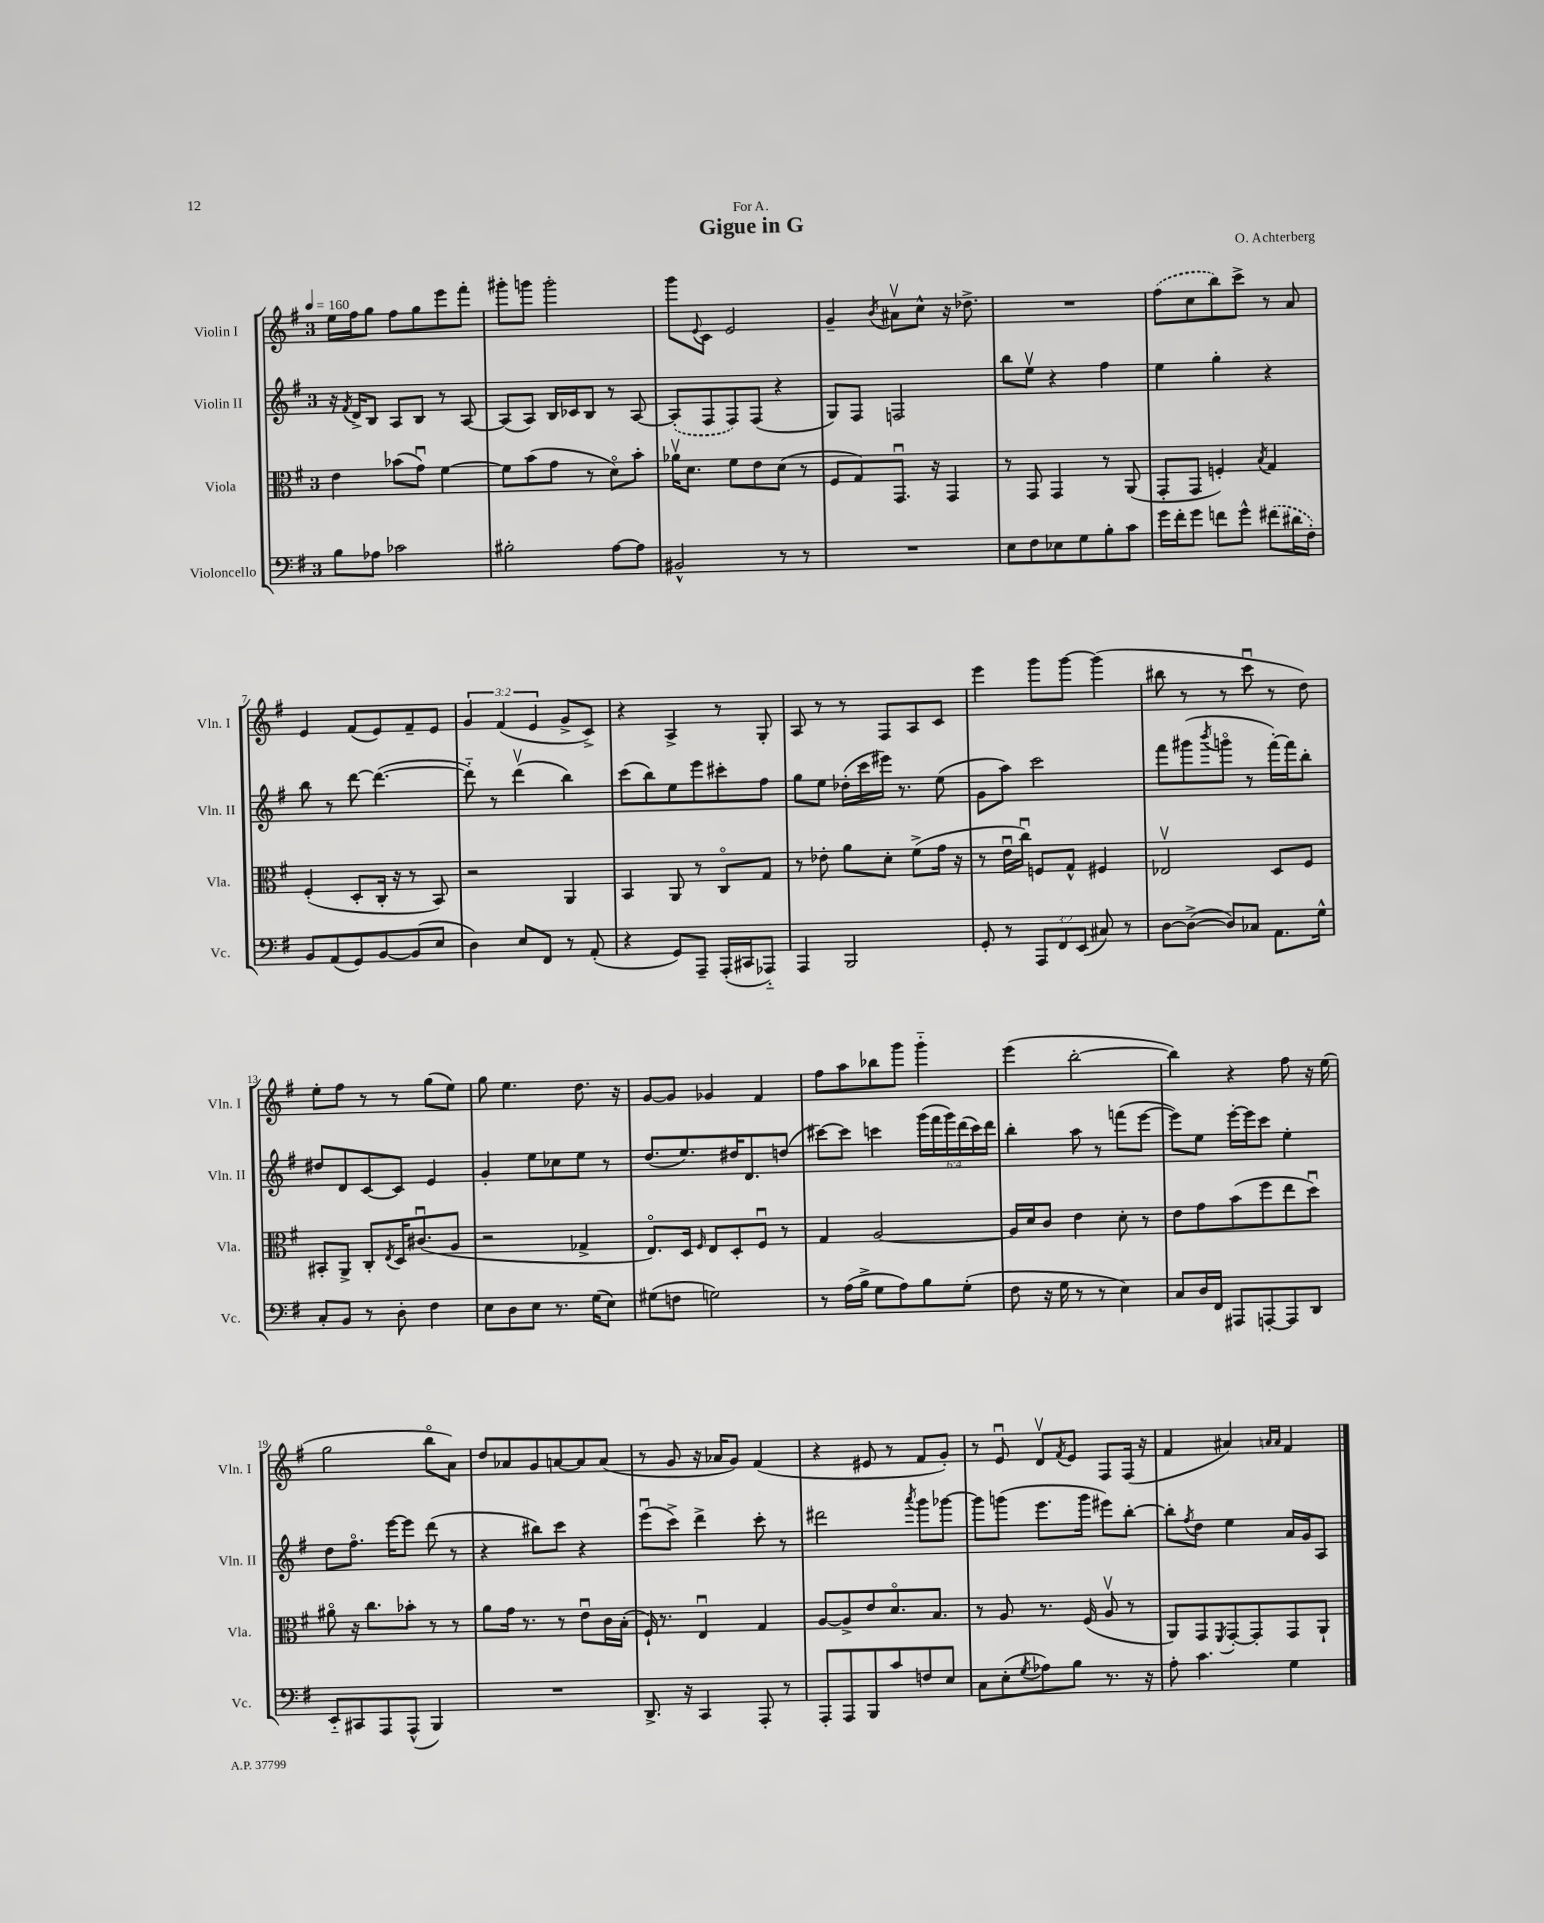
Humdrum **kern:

**kern	**kern	**kern	**kern
*staff4	*staff3	*staff2	*staff1
*clefF4	*clefC3	*clefG2	*clefG2
*k[f#]	*k[f#]	*k[f#]	*k[f#]
*M3/4	*M3/4	*M3/4	*M3/4
*MM160	*MM160	*MM160	*MM160
8B\L	4e\	16r	16ee\LL
.	.	8qf#/	.
.	.	16d^/LK	16ff#\J
8A-\J	.	8B/J	8gg\J
2c-\	(8b-\L	8A/L	8ff#\L
.	8gu\J)	8B/J	8gg\
.	[4f#\	8r	8eee\
.	.	[8A/	8fff#'\J
=	=	=	=
2B#'\	8f#\]L	(8A/]L	8ggg#'\L
.	(8b\	8A/J)	8ggg\J
.	8g\J	16B/LL	2ggg'\
.	.	16c-/J	.
.	8r	8B/J	.
[8A\L	8do\L)	8r	.
8A\]J	8b'\J	[8A/	.
=	=	=	=
2BB#^^/	16a-v\LK	(8A'/]L	8ggg\L
.	8.d\J	.	.
.	.	.	8qqe/
.	.	8F#/	8c\J
.	8f#\L	8F#/)	2e/
.	8e\	(8F#/J	.
8r	(8d\J	4r	.
8r	8r	.	.
=	=	=	=
2.r	8F#/L	8G/L)	4g~/
.	8G/)	8F#/J	.
.	.	.	8qb/
.	8.GGu/J	2F/	8a#v\L
.	.	.	8cc^^\J
.	16r	.	.
.	4GG/	.	16r
.	.	.	8.dd-^\
=	=	=	=
8E\L	8r	8bb\L	2.r
8F#\	8GG/	8eev\J	.
8E-\	4GG/	4r	.
8G\	.	.	.
8B'\	8r	4ff#\	.
8c\J	(8AA/	.	.
=	=	=	=
16g\LL	8GG'/L	4ee\	(8ff#\L
16f#'\J	.	.	.
8g\J	8GG/J	.	8cc\
8f\L	4F'/)	4gg'\	8bb\)
8g^^\J	.	.	8ccc^\J
.	8qB/	.	.
(8f#\L	4G/	4r	8r
16d#\L	.	.	8a/
16F#'\JJ)	.	.	.
=	=	=	=
8BB/L	(4F#'/	8bb\	4e/
(8AA/	.	8r	.
8GG/)	8D'/L	[8ddd\	(8f#/L
[8BB/	16C'/Jk	(4.ddd\_	8e/)
.	16r	.	.
(8BB/]	8r	.	8f#~/
8E/J	8BB/)	.	8e/J
=	=	=	=
4D\)	2r	8ddd'~\])	6g/
.	.	8r	.
.	.	.	(6f#/
8E/L	.	(4dddv\	.
.	.	.	6e/
8FF#/J	.	.	.
8r	4AA/	4bb\)	8g^/L
(8AA'/	.	.	8c^/J)
=	=	=	=
4r	4BB/	(8ccc\L	4r
.	.	8bb\)	.
8GG/L)	8AA/	8ee\	4A^/
8AAA~/J	8r	8eee\	.
(16AAA'/LL	8Co/L	8ccc#'\	8r
16CC#/J	.	.	.
8AAA-'~/J)	8G/J	8ff#\J	8G'/
=	=	=	=
4AAA/	8r	8gg\L	8A/
.	8e-'\	8ee\J	8r
2BBB/	8a\L	(16dd-'\LL	8r
.	.	16ccc\	.
.	8d'\J	16eee#\JJ)	8F#/L
.	.	8.r	.
.	(8f#^\L	.	8A/
.	16g\Jk	(8ee\	8c/J
.	16r	.	.
=	=	=	=
8GG'/	8r	8g\L	4eee\
8r	16eu\LL	8aa\J)	.
.	16ccu\JJ)	.	.
12AAA/L	8F/L	2ccc\	8ggg\L
12FF#/	.	.	.
.	8G^^/J	.	[8ggg\J
(12EE/J	.	.	.
8C#/)	4F#/	.	(4ggg\]
8r	.	.	.
=	=	=	=
[8D\L	2E-v/	8fff#\L	8bb#\
(8D^\_J	.	(8ggg#\	8r
.	.	8qbbb/	.
8D/]L)	.	8gggo\J	8r
8C-/J	.	8r	8cccu\
8.AA\L	8D/L	[16fff#'\LL)	8r
.	.	16fff#\]J	.
.	8F#/J	8bb'\J	8dd\)
16G^^\Jk	.	.	.
=	=	=	=
8C'/L	8BB#'/L	8dd#/L	8ee'\L
8BB/J	8AA^/J	8d/	8ff#\J
8r	8C'/L	[8c/	8r
.	8qE/	.	.
8D'\	16D/K	8c/]J	8r
.	(8.c#u/	.	.
4F#\	.	4e/	(8gg\L
.	8A/J	.	8ee\J)
=	=	=	=
8E\L	2r	4g'/	8gg\
8D\	.	.	4.ee\
8E\J	.	8ee\L	.
8.r	.	8cc-\	.
.	4G-^/	8ee\J	8.dd\
(16G\LK	.	.	.
8E\J)	.	8r	.
.	.	.	16r
=	=	=	=
(8G#\L	8.Eo/L)	(8.dd/L	[8g/L
8F\J	.	.	8g/]J
.	16D/Jk	8.ee/)	.
.	16qqF#/	.	.
2G\)	8E/L	.	4g-/
.	8D'/	16dd#/K	.
.	.	8.d/	.
.	8F#u/J	.	4f#/
.	8r	(8dd/J	.
=	=	=	=
8r	4G/	[8ccc#\L)	8ff#\L
(16A\LL	.	8ccc#\]J	8aa\
16B^\JJ	.	.	.
8G\L	[2A/	4ccc\	8bb-\
8A\)	.	.	8ggg\J
8B\	.	(24ggg\LL	4ggg'~\
.	.	24fff#\	.
.	.	24ggg\)	.
(8G'\J	.	(24ddd\	.
.	.	24ccc\)	.
.	.	24ddd\JJ	.
=	=	=	=
8F#\	16A/]LL	4bb'\	(4eee\
.	16d/J	.	.
16r	8c/J	.	.
16G\	.	.	.
8r	4e\	8aa\	[2bb'\
8r	.	8r	.
4E\)	8d'\	(8fff\L	.
.	8r	[8eee\J	.
=	=	=	=
8C/L	8e\L	8eee\]L)	4bb\])
16D/L	8g\	8ee\J	.
16FF#/JJ	.	.	.
8AAA#/L	(8b\	[16eee'\LL	4r
.	.	16eee\]J	.
[8AAA'/	8ff#\	8ccc\J	.
8AAA/]	8ee\	4ee'\	8ff#\
8DD/J	8ddu\J)	.	16r
.	.	.	(16ee\
=	=	=	=
8EE'~/L	8a#o\	8dd\L	2gg\
8CC#/	16r	8.ff#o\J	.
.	8.cc\L	.	.
8AAA/	.	.	.
.	.	[16eee\LK	.
(8AAA^^/J	8b-'\J	8eee\]J	.
4BBB/)	8r	(8ddd\	8bbo\L
.	8r	8r	8a\J)
=	=	=	=
2.r	8a\L	4r	8dd/L
.	16g\Jk	.	8a-/
.	8.r	.	.
.	.	8bb#\L)	8g/
.	8r	8ccc\J	[8a/
.	8eu\L	4r	8a/]
.	16c\L	.	(8a/J
.	(16B'\JJ	.	.
=	=	=	=
8.DD^/	16F#`/)	(8eeeu\L	8r
.	8.r	.	.
.	.	8ccc^\J)	8g/
16r	.	.	.
4CC/	4Eu/	4ddd^\	16r
.	.	.	16a-/LK
.	.	.	8g/J)
8AAA'/	4G/	8ccc'\	(4f#/
8r	.	8r	.
=	=	=	=
8AAA'/L	[8A/L	2ddd#\	4r
8AAA/	8A^/]	.	.
8BBB/	8e/	.	8e#/
8c/	8.do/	.	8r
.	.	8qaaa/	.
8F/	.	8ggg\L	8f#/L
.	8.B/J	.	.
8E/J	.	[8ggg-\J	8g'/J)
=	=	=	=
8C\L	8r	8ggg-\]L	8r
(8E'\	8A/	(8ggg\J	8eu/
8qG/	.	.	.
8A-\)	8.r	8.eee\L	8dv/L
.	.	.	8qf#/
8B\J	.	.	8e/J
.	(16F#/	16ggg\Jk	.
8.r	8Av/	8eee#\L)	8F#/L
.	8r	[8bb'\J	(16F#/Jk
16r	.	.	16r
=	=	=	=
8A'\	8AA/L)	8bb'\]L	4f#/
.	.	8qff#/	.
4.c\	8GG/	8dd\J	.
.	8qFF#/	.	.
.	[8GG'/	4ee\	4a#/)
.	8GG'/]	.	.
.	.	.	16qqa/LL
.	.	.	16qqa/JJ
4G\	8GG/	16a/LL	4f#/
.	.	16g/J	.
.	8AA`/J	8A/J	.
==	==	==	==
*-	*-	*-	*-
